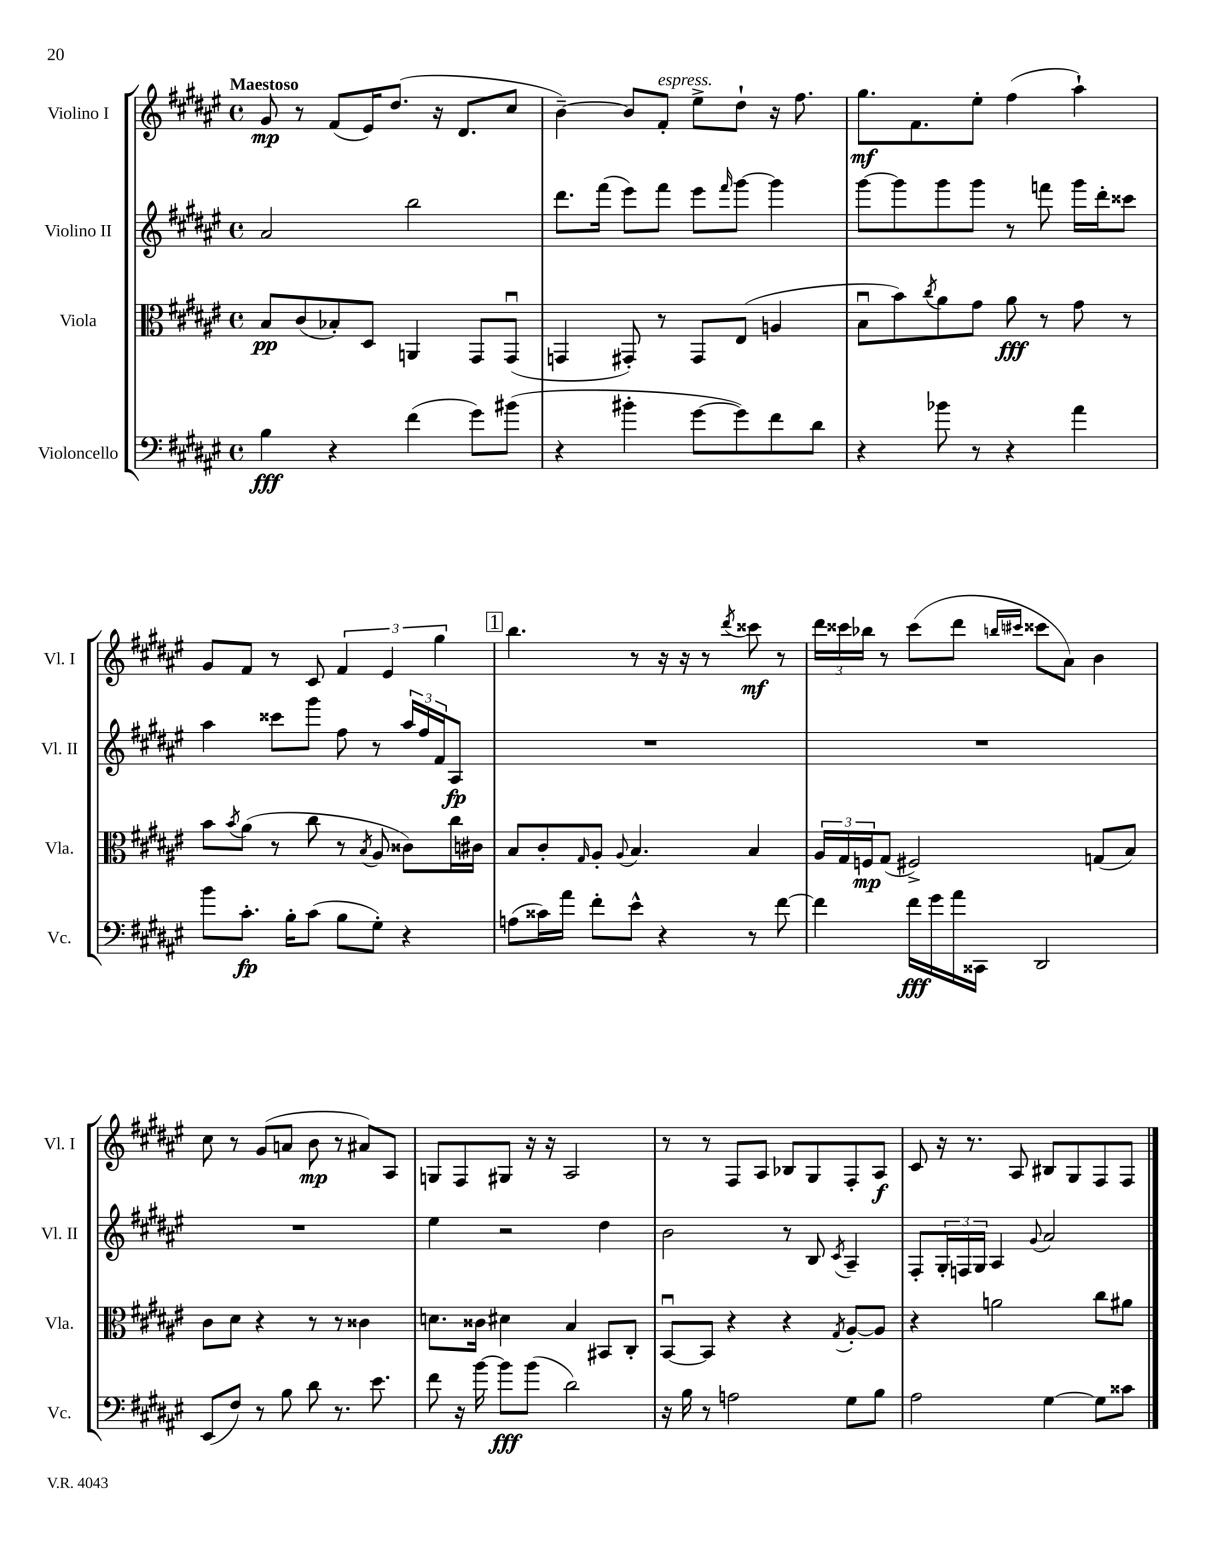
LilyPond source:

<<
\new StaffGroup <<
\new Staff = "s0" \with { instrumentName = "Violino I" shortInstrumentName = "Vl. I" } {
    \clef treble \key fis \major \defaultTimeSignature \time 4/4 \tempo "Maestoso"
    gis'8\mp r8 fis'8( eis'16) dis''8.( r16 dis'8. cis''8 |
    b'4~--) b'8 fis'8-.^\markup { \italic "espress." } eis''8-> dis''8-! r16 fis''8. |
    gis''8.\mf fis'8. eis''8-. fis''4( ais''4-!) |
    gis'8 fis'8 r8 cis'8 \tuplet 3/2 { fis'4 eis'4 gis''4 } |
    \mark \markup { \box "1" } b''4. r8 r16 r16 r8 \acciaccatura { dis'''8 } cisis'''8\mf r8 |
    \tuplet 3/2 { dis'''16 cisis'''16 bes''16 } r8 cisis'''8( dis'''8 \grace { b''16 cis'''16 } cisis'''8 ais'8) b'4 |
    cis''8 r8 gis'8( a'8 b'8\mp r8 ais'8) ais8 |
    g8 fis8 gis8 r16 r16 ais2 |
    r8 r8 fis8 ais8 bes8 gis8 fis8-. ais8\f |
    cis'8 r16 r8. ais8 bis8 gis8 fis8 fis8 \bar "|." |
}
\new Staff = "s1" \with { instrumentName = "Violino II" shortInstrumentName = "Vl. II" } {
    \clef treble \key fis \major \defaultTimeSignature \time 4/4
    ais'2 b''2 |
    dis'''8. fis'''16( eis'''8) fis'''8 eis'''8 \grace { fis'''16 } gis'''8~ gis'''4 |
    gis'''8~ gis'''8 gis'''8 gis'''8 r8 f'''8 gis'''16 dis'''16-. cisis'''8 |
    ais''4 cisis'''8 gis'''8 fis''8 r8 \tuplet 3/2 { ais''16 fis''16 fis'16 } ais8\fp |
    \mark \markup { \box "1" } R1 |
    R1 |
    R1 |
    eis''4 r2 dis''4 |
    b'2 r8 b8 \acciaccatura { cis'8 } ais4-- |
    fis8-. \tuplet 3/2 { gis16-. f16 gis16 } ais4 \appoggiatura { gis'8 } ais'2 \bar "|." |
}
\new Staff = "s2" \with { instrumentName = "Viola" shortInstrumentName = "Vla." } {
    \clef alto \key fis \major \defaultTimeSignature \time 4/4
    b8\pp cis'8( bes8-.) dis8 a,4 gis,8 gis,8\downbow( |
    g,4 gis,8-.) r8 gis,8 eis8( a4 |
    b8\downbow b'8) \acciaccatura { cis''8 } ais'8 gis'8 ais'8\fff r8 gis'8 r8 |
    b'8 \acciaccatura { b'8 } ais'8( r8 cis''8 r8 \acciaccatura { b8 } ais8 cisis'8) cis''16 cis'16 |
    \mark \markup { \box "1" } b8 cis'8-. \grace { gis16 } ais8-. \appoggiatura { ais8 } b4. b4 |
    \tuplet 3/2 { ais16 gis16 f16\mp } gis8( fis2->) g8( b8) |
    cis'8 dis'8 r4 r8 r8 cisis'4 |
    d'8. cisis'16 dis'4 b4 bis,8 cis8-. |
    b,8~\downbow b,8 r4 r4 \acciaccatura { gis8 } ais8~-. ais8 |
    r4 a'2 cis''8 ais'8 \bar "|." |
}
\new Staff = "s3" \with { instrumentName = "Violoncello" shortInstrumentName = "Vc." } {
    \clef bass \key fis \major \defaultTimeSignature \time 4/4
    b4\fff r4 fis'4( gis'8) bis'8( |
    r4 bis'4-. gis'8~ gis'8) fis'8 dis'8 |
    r4 bes'8 r8 r4 ais'4 |
    b'8 cis'8.-.\fp b16-. cis'8( b8 gis8-.) r4 |
    \mark \markup { \box "1" } a8( cisis'16) ais'16 fis'8-. eis'8-^ r4 r8 fis'8~ |
    fis'4 fis'16\fff gis'16 ais'16 cisis,16 dis,2 |
    eis,8( fis8) r8 b8 dis'8 r8. eis'8. |
    fis'8 r16 b'16~ b'8\fff b'8( dis'2) |
    r16 b16 r8 a2 gis8 b8 |
    ais2 gis4~ gis8 cisis'8 \bar "|." |
}
>>
>>
\layout { \context { \Score \remove "Bar_number_engraver" } }
